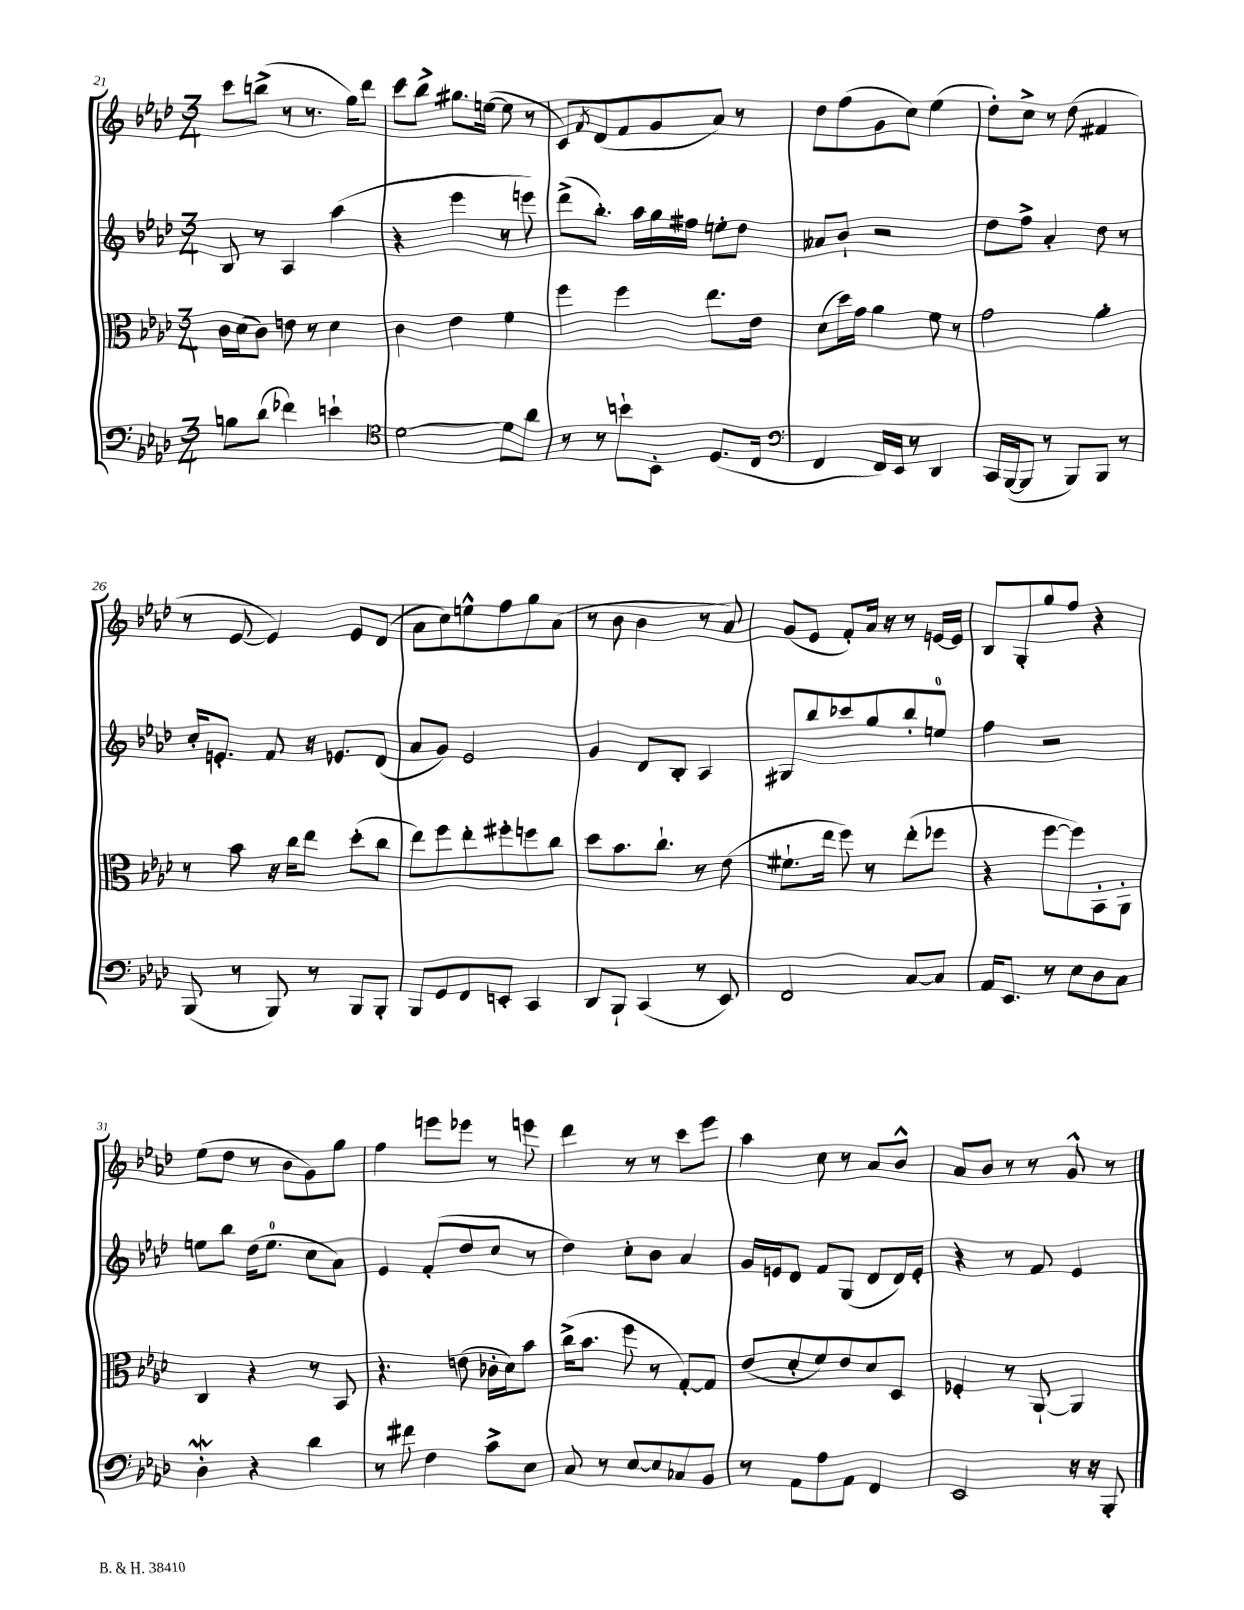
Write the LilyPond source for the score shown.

<<
\new StaffGroup <<
\new Staff = "s0" {
    \clef treble \key aes \major \numericTimeSignature \time 3/4
    c'''8 b''8->( r8 r8. g''16) des'''8 |
    c'''8 bes''8-> gis''8. e''16~( e''8 r8 |
    c'8) \acciaccatura { f'8 } des'8( f'8 g'8 aes'8) r8 |
    des''8 f''8( g'8 c''8) ees''4( |
    des''8-.) c''8-> r8 des''8( fis'4 |
    r8 ees'8~ ees'4) ees'8 des'8( |
    aes'8 c''8) e''8-^ f''8 g''8 aes'8( |
    r8 bes'8 bes'4 r8 aes'8) |
    g'8( ees'8 f'8-.) aes'16 r16 r8 e'16~ e'16 |
    bes8 g8-. g''8 f''8 r4 |
    ees''8( des''8 r8 bes'8 g'8) g''8 |
    f''4 e'''8 ees'''8 r8 e'''8 |
    des'''4 r8 r8 c'''8 ees'''8 |
    aes''4 c''8 r8 aes'8 bes'8-^ |
    aes'8 bes'8 r8 r8 g'8-^ r8 \bar "|." |
}
\new Staff = "s1" {
    \clef treble \key aes \major \numericTimeSignature \time 3/4
    bes8 r8 aes4 aes''4( |
    r4 ees'''4 r8 e'''8) |
    des'''8->( bes''8.-.) aes''16 g''16 fis''16 e''8-. des''8 |
    aeses'8 bes'8-! r2 |
    des''8 f''8-> aes'4-. des''8 r8 |
    c''16-. e'8.-. f'8 r16 ees'8. des'8( |
    aes'8 g'8) ees'2 |
    g'4 des'8 bes8-. aes4 |
    gis8 bes''8 ces'''8 g''8 bes''8-. e''8-0 |
    f''4 r2 |
    e''8 bes''8 des''16( e''8.-0 c''8 aes'8) |
    ees'4 f'8-.( des''8 c''8 r8 |
    des''4) c''8-. bes'8 aes'4 |
    g'16 e'16 des'8 f'8 g8( des'8 des'16) e'16-. |
    r4 r8 f'8 ees'4 \bar "|." |
}
\new Staff = "s2" {
    \clef alto \key aes \major \numericTimeSignature \time 3/4
    c'16 des'16( c'8) e'8 r8 des'4 |
    c'4 ees'4 f'4 |
    f''4 f''4 ees''8. ees'16 |
    des'8( des''16) g'16 aes'4 f'8 r8 |
    g'2 aes'4-. |
    r8 bes'8 r16 c''16 ees''8 des''8-.( c''8 |
    ees''8) f''8 ees''8-. fis''8-. f''8 c''8 |
    des''8 bes'8. c''8.-! r8 ees'8( |
    fis'8.-! ees''16 f''8) r8 ees''8-.( fes''8 |
    r4 f''8~ f''8) bes,8-. aes,8-. |
    c4 r4 r8 bes,8 |
    r4. e'8( ces'16-. des'16) bes'8 |
    c''16->( bes'8. f''8 r8 g8~-.) g8 |
    ees'8( des'8-. f'8) ees'8 des'8 des8 |
    fes4-. r8 aes,8~-! aes,4 \bar "|." |
}
\new Staff = "s3" {
    \clef bass \key aes \major \numericTimeSignature \time 3/4
    b8 des'8( fes'4) e'4-! |
    \clef tenor des'2~ des'8 aes'8 |
    r8 r8 b'8-! bes,8-. des8.( c16 |
    \clef bass f,4 f,16) ees,16 r8 des,4 |
    c,16 bes,,16~( bes,,8 r8 bes,,8) bes,,8 r8 |
    bes,,8( r8 bes,,8) r8 bes,,8 bes,,8-. |
    bes,,8 g,8 f,8 e,8-. c,4 |
    des,8 bes,,8-! c,4( r8 ees,8) |
    f,2 c8~ c8 |
    aes,16 ees,8. r8 ees8 des8 c8 |
    des4-.\mordent r4 des'4 |
    r8 fis'8 f4 c'8-> ees8 |
    c8 r8 ees8~ ees8 ces8 bes,8 |
    r8 aes,8 aes8 aes,8 f,4 |
    ees,2 r16 r16 bes,,8-. \bar "|." |
}
>>
>>
\layout { \context { \Score currentBarNumber = #21 } }
